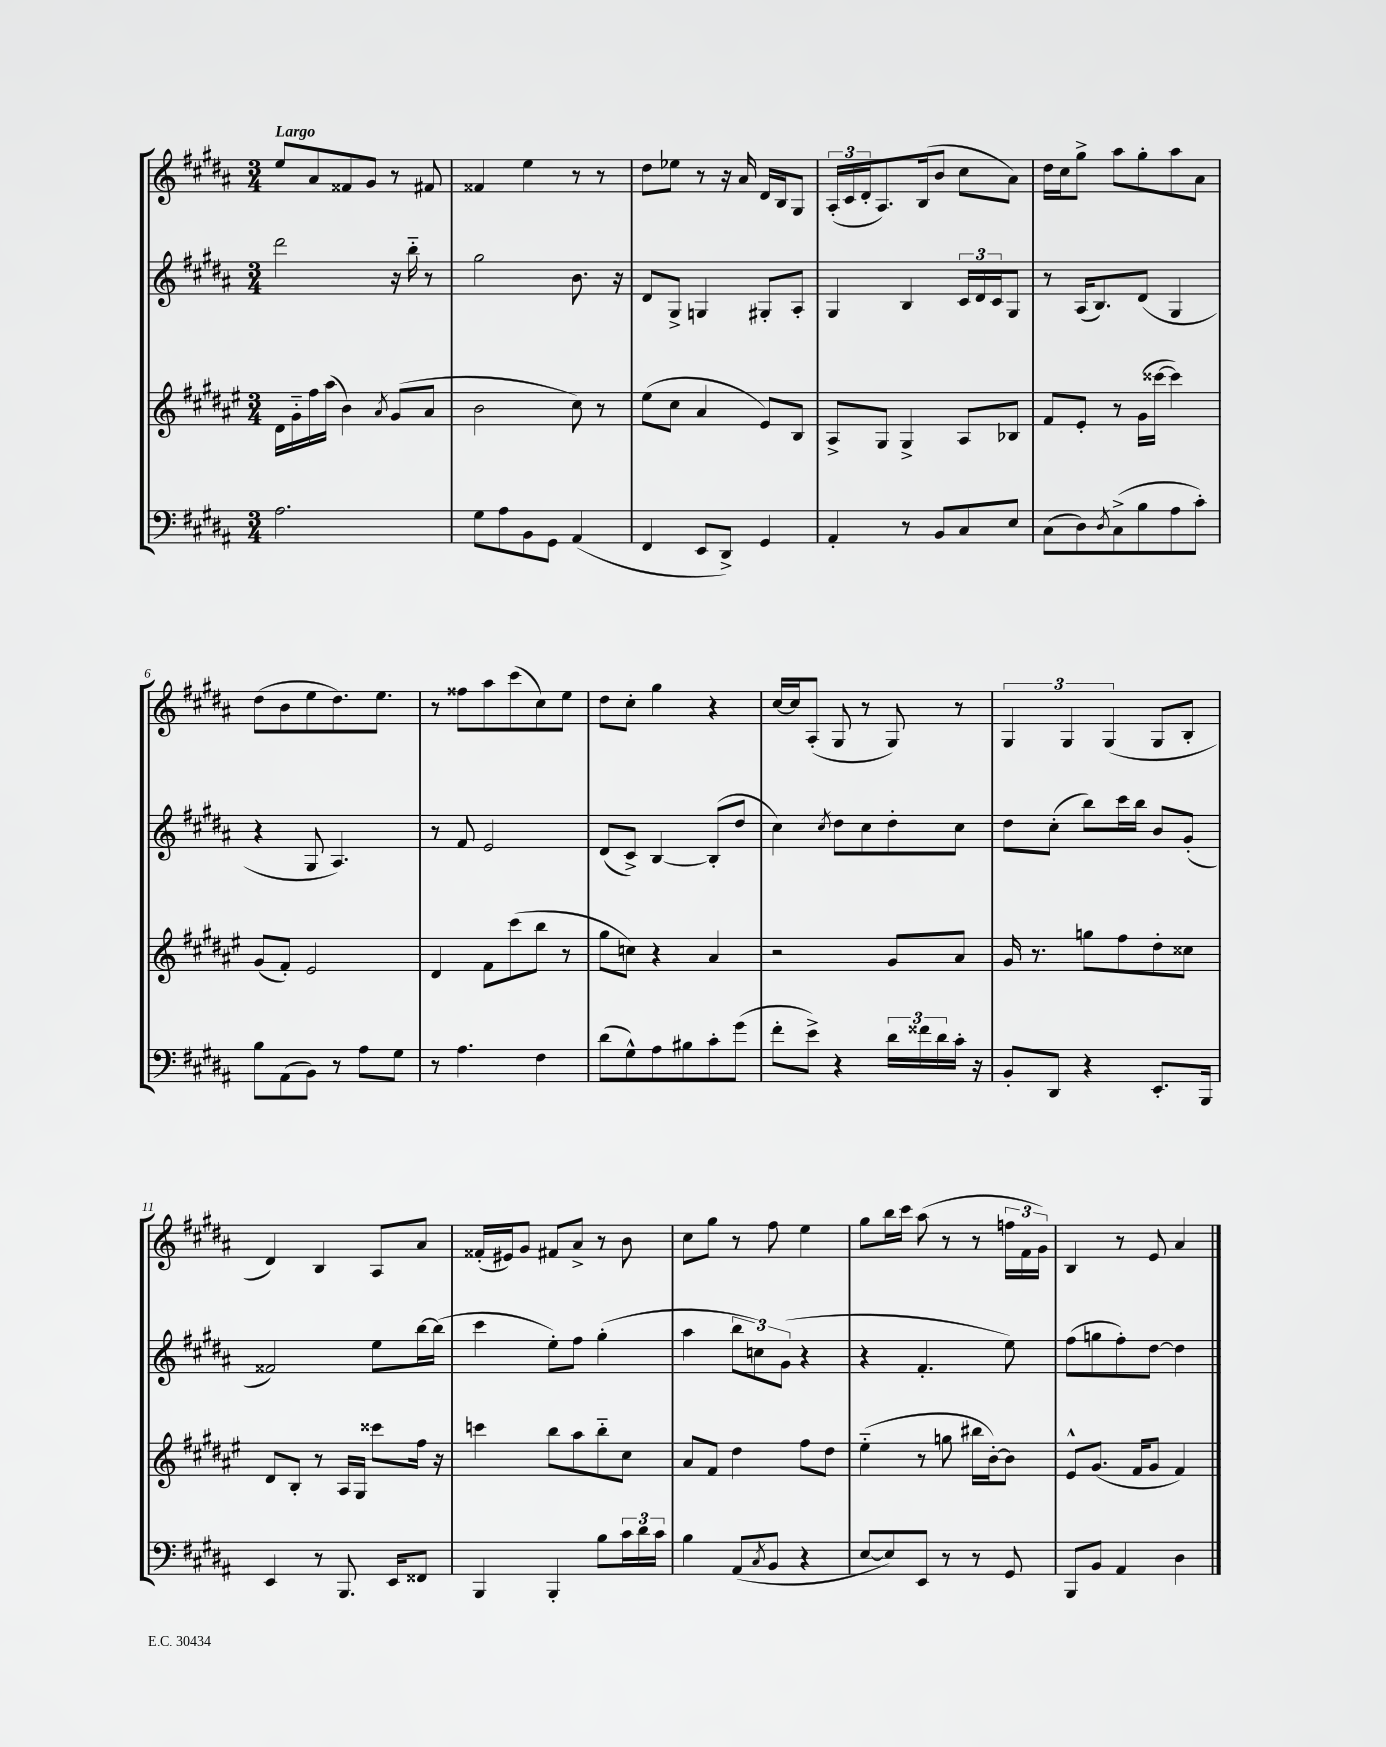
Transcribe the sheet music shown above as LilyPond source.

<<
\new StaffGroup <<
\new Staff = "s0" {
    \clef treble \key b \major \numericTimeSignature \time 3/4 \tempo "Largo"
    e''8 ais'8 fisis'8 gis'8 r8 fis'8 |
    fisis'4 e''4 r8 r8 |
    dis''8 ees''8 r8 r16 ais'16 dis'16 b16 gis8 |
    \tuplet 3/2 { ais16-.( cis'16 dis'16-. } ais8.) b16( b'8 cis''8 ais'8) |
    dis''16 cis''16 gis''8-> ais''8 gis''8-. ais''8 ais'8 |
    dis''8( b'8 e''8 dis''8.) e''8. |
    r8 fisis''8 ais''8 cis'''8( cis''8) e''8 |
    dis''8 cis''8-. gis''4 r4 |
    cis''16~ cis''16 ais8-.( gis8 r8 gis8) r8 |
    \tuplet 3/2 { gis4 gis4 gis4( } gis8 b8-. |
    dis'4) b4 ais8 ais'8 |
    fisis'16-.( eis'16) gis'8 fis'8 ais'8-> r8 b'8 |
    cis''8 gis''8 r8 fis''8 e''4 |
    gis''8 b''16 cis'''16 ais''8( r8 r8 \tuplet 3/2 { f''16 fis'16 gis'16) } |
    b4 r8 e'8 ais'4 \bar "|." |
}
\new Staff = "s1" {
    \clef treble \key b \major \numericTimeSignature \time 3/4
    dis'''2 r16 b''16-_ r8 |
    gis''2 b'8. r16 |
    dis'8 gis8-> g4 gis8-. ais8-. |
    gis4 b4 \tuplet 3/2 { cis'16 dis'16 cis'16 } gis8 |
    r8 ais16( b8.) dis'8( gis4 |
    r4 gis8 ais4.) |
    r8 fis'8 e'2 |
    dis'8( cis'8->) b4~ b8-.( dis''8 |
    cis''4) \acciaccatura { cis''8 } dis''8 cis''8 dis''8-. cis''8 |
    dis''8 cis''8-.( b''8) cis'''16 b''16 b'8 gis'8-.( |
    fisis'2) e''8 b''16~ b''16( |
    cis'''4 e''8-.) fis''8 gis''4-.( |
    ais''4 \tuplet 3/2 { b''8 c''8) gis'8( } r4 |
    r4 fis'4.-. e''8) |
    fis''8( g''8 fis''8-.) dis''8~ dis''4 \bar "|." |
}
\new Staff = "s2" {
    \clef treble \key fis \major \numericTimeSignature \time 3/4
    dis'16 gis'16-_ fis''16 ais''16( b'4) \acciaccatura { ais'8 } gis'8( ais'8 |
    b'2 cis''8) r8 |
    eis''8( cis''8 ais'4 eis'8) b8 |
    ais8-> gis8 gis4-> ais8 bes8 |
    fis'8 eis'8-. r8 gis'16( cisis'''16~ cisis'''4) |
    gis'8( fis'8-.) eis'2 |
    dis'4 fis'8 cis'''8( b''8 r8 |
    gis''8 c''8) r4 ais'4 |
    r2 gis'8 ais'8 |
    gis'16 r8. g''8 fis''8 dis''8-. cisis''8 |
    dis'8 b8-. r8 ais16 gis16 cisis'''8 fis''16 r16 |
    c'''4 b''8 ais''8 b''8-_ cis''8 |
    ais'8 fis'8 dis''4 fis''8 dis''8 |
    eis''4-_( r8 g''8 bis''16 b'16~-.) b'8 |
    eis'8-^ gis'8.( fis'16 gis'8 fis'4) \bar "|." |
}
\new Staff = "s3" {
    \clef bass \key b \major \numericTimeSignature \time 3/4
    ais2. |
    gis8 ais8 b,8 gis,8 ais,4( |
    fis,4 e,8 dis,8->) gis,4 |
    ais,4-. r8 b,8 cis8 e8 |
    cis8( dis8) \acciaccatura { dis8 } cis8->( b8 ais8 cis'8-.) |
    b8 ais,8( b,8) r8 ais8 gis8 |
    r8 ais4. fis4 |
    dis'8( gis8-^) ais8 bis8 cis'8-. gis'8( |
    fis'8-. e'8->) r4 \tuplet 3/2 { dis'16 fisis'16 dis'16 } cis'16-. r16 |
    b,8-. dis,8 r4 e,8.-. b,,16 |
    e,4 r8 b,,8. e,16 fisis,8 |
    b,,4 b,,4-. b8 \tuplet 3/2 { cis'16 dis'16 cis'16 } |
    b4 ais,8( \acciaccatura { cis8 } b,8 r4 |
    e8~ e8) e,8 r8 r8 gis,8 |
    b,,8 b,8 ais,4 dis4 \bar "|." |
}
>>
>>
